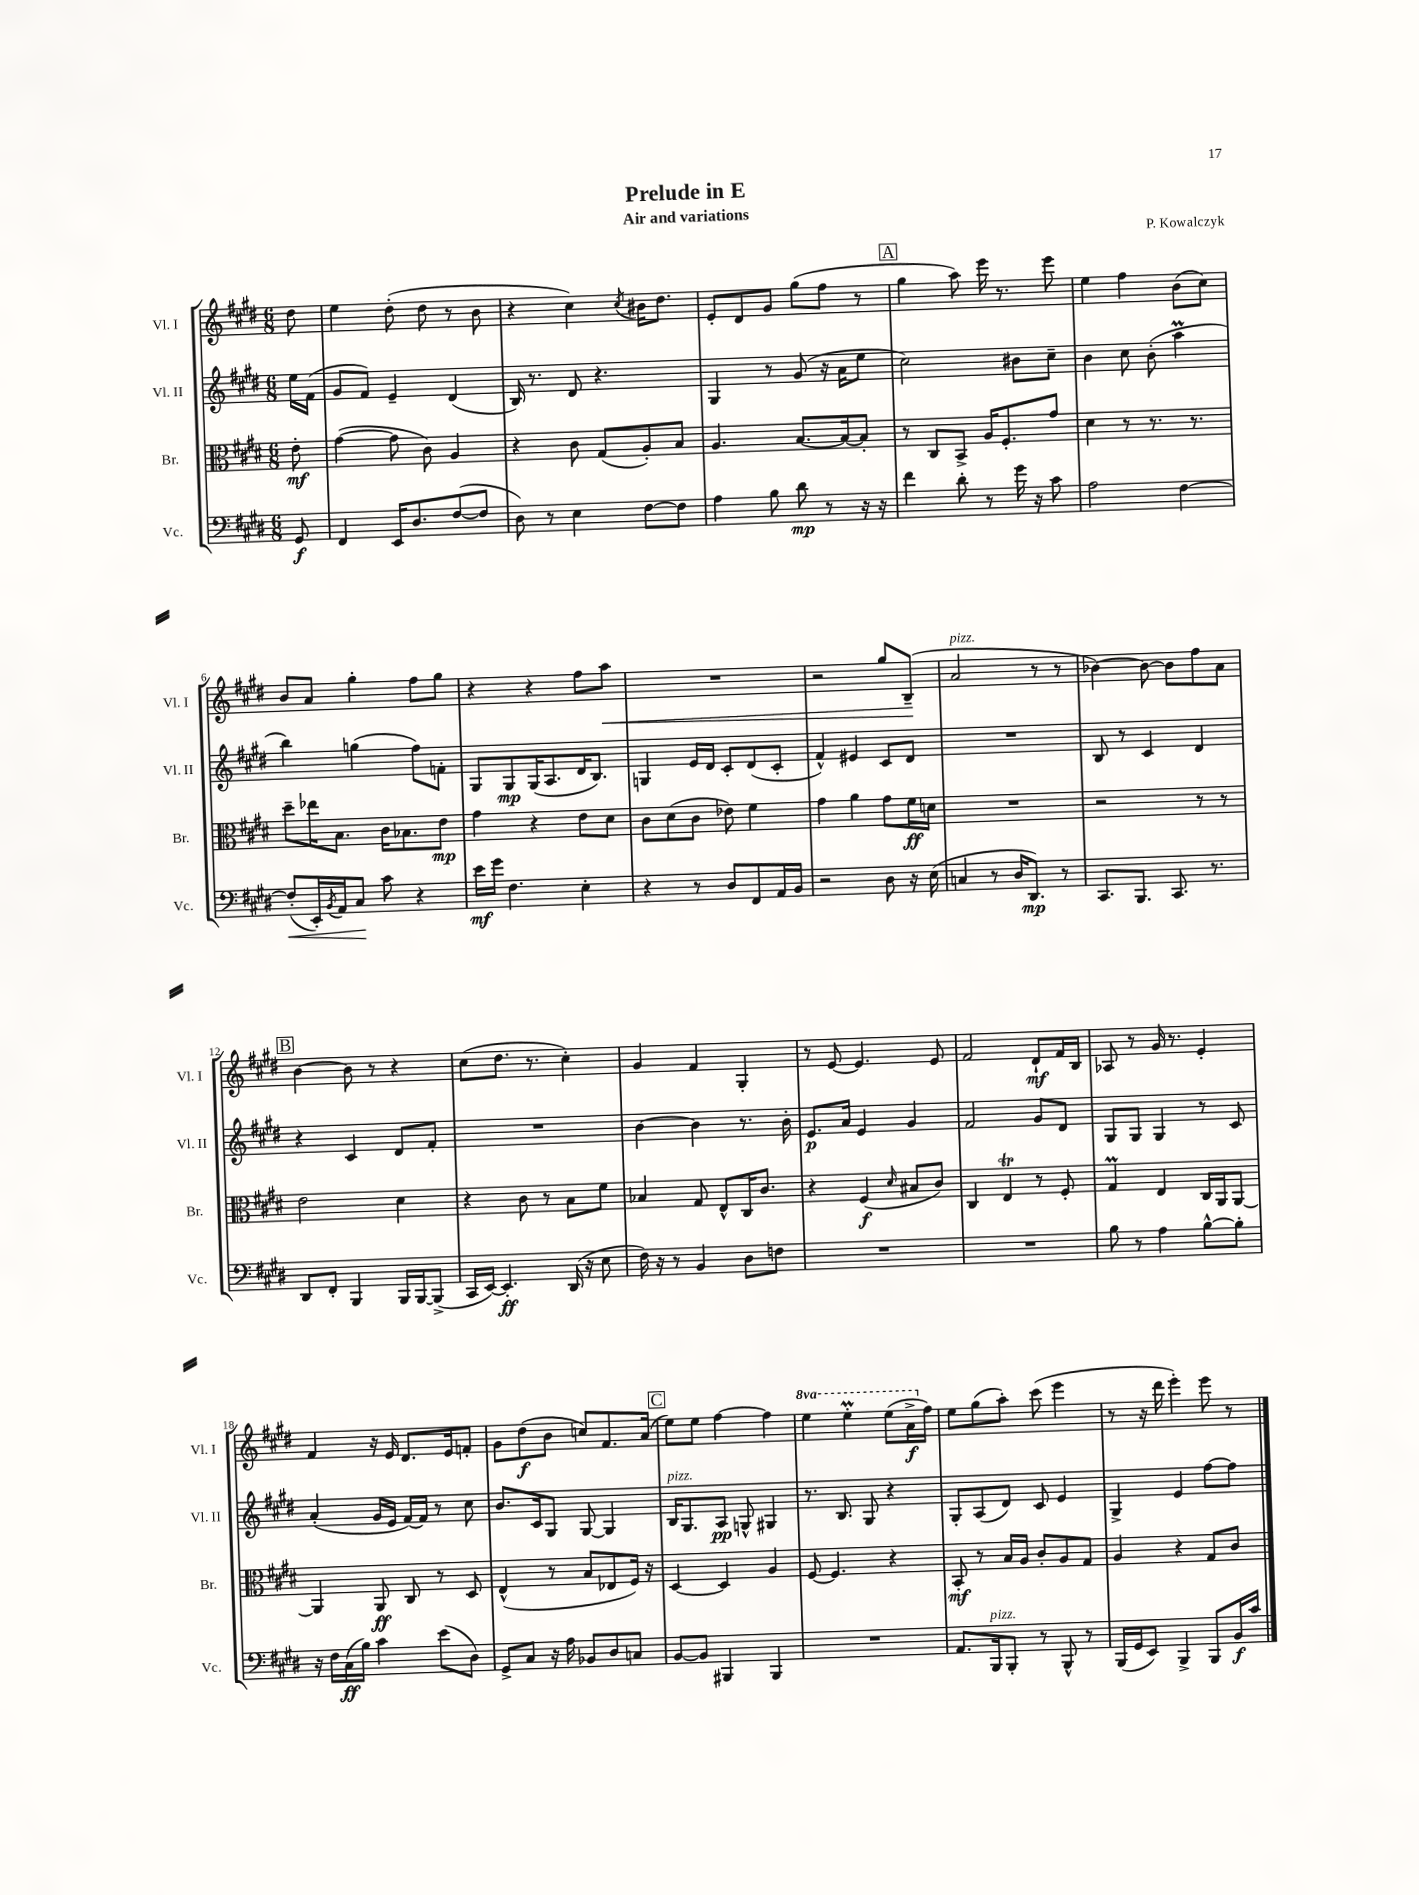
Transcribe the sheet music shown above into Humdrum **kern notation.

**kern	**kern	**kern	**kern
*staff4	*staff3	*staff2	*staff1
*clefF4	*clefC3	*clefG2	*clefG2
*k[f#c#g#d#]	*k[f#c#g#d#]	*k[f#c#g#d#]	*k[f#c#g#d#]
*M6/8	*M6/8	*M6/8	*M6/8
8GG#	8e'	16ee	8dd#
.	.	(16f#	.
=	=	=	=
4FF#	([4g#	8g#	4ee
.	.	8f#)	.
16EE	8g#]	4e~	(8dd#'
8.D#	.	.	.
.	8c#)	.	8dd#
([8F#	4A	(4d#	8r
8F#]	.	.	8b
=	=	=	=
8D#)	4r	16B)	4r
.	.	8.r	.
8r	.	.	.
4E	8c#	8d#	4cc#)
.	(8G#	4.r	.
.	.	.	8qcc#
[8F#	8A')	.	16b#
.	.	.	8.dd#
8F#]	8B	.	.
=	=	=	=
4A	4.A	4G#	8e'
.	.	.	8d#
8B	.	8r	8g#
8d#	[8.B	(8g#	(8gg#
8r	.	16r	8ff#
.	16B_	16a	.
16r	8B']	8ee	8r
16r	.	.	.
=	=	=	=
4f#	8r	2cc#)	4gg#
.	8C#	.	.
8d#'	8BB^	.	8aa)
8r	16A	.	16eee
.	8.F#'	.	8.r
16g#	.	8b#	.
16r	.	.	.
8c#	8g#	8cc#~	8eee
=	=	=	=
2A	4d#	4b	4ee
.	8r	8cc#	4ff#
.	8.r	(8b'	.
[4F#	.	4aa	(8b
.	8.r	.	.
.	.	.	8cc#)
=	=	=	=
(8F#']	8dd#~	4bb)	8b
16EE')	16ee-	.	8a
8qBB	.	.	.
16AA	8.B	.	.
8C#	.	(4gg	4gg#'
8c#	16c#	.	.
.	8.B-	.	.
4r	.	8ff#)	8ff#
.	8e	8f'	8gg#
=	=	=	=
16e	4g#	8G#	4r
16g#	.	.	.
4.F#	.	8G#	.
.	4r	(16G#	4r
.	.	8.A	.
4E'	8e	16d#	8ff#
.	.	8.B)	.
.	8d#	.	8aa
=	=	=	=
4r	8c#	4G	2.r
.	(8d#	.	.
8r	8c#	16e	.
.	.	16d#	.
8D#	8e-)	8c#'	.
8FF#	4f#	(8d#	.
16AA	.	8c#'	.
16BB	.	.	.
=	=	=	=
2r	4g#	4f#^^)	2r
.	4a	4e#	.
8D#	8g#	8c#	8gg#
16r	16f#	8d#	(8B~
(16E	16d	.	.
=	=	=	=
4C	2.r	2.r	2a
8r	.	.	.
16D#	.	.	.
8.DD#)	.	.	.
.	.	.	8r
8r	.	.	8r
=	=	=	=
8.CC#	2r	8B	[4b-)
.	.	8r	.
8.BBB	.	.	.
.	.	4c#	8b-_
8.CC#	.	.	8b-]
.	8r	4d#	8ff#
8.r	.	.	.
.	8r	.	8a
=	=	=	=
8DD#	2e	4r	[4b
8FF#'	.	.	.
4BBB	.	4c#	8b]
.	.	.	8r
16BBB	4d#	8d#	4r
[16BBB	.	.	.
(8BBB^]	.	8f#'	.
=	=	=	=
16CC#	4r	2.r	(8cc#
[16EE)	.	.	.
4.EE']	.	.	8.dd#
.	8c#	.	.
.	.	.	8.r
.	8r	.	.
(16DD#	8B	.	4cc#')
16r	.	.	.
8E	8f#	.	.
=	=	=	=
16F#)	4B-	[4b	4g#
16r	.	.	.
8r	.	.	.
4BB	8G#	4b]	4f#
.	8E^^	.	.
8D#	16C#	8.r	4G#'
.	8.c#	.	.
8F	.	.	.
.	.	16b'	.
=	=	=	=
2.r	4r	8.e	8r
.	.	.	[8e
.	.	16a	.
.	(4F#	4e	4.e]
.	16qqd#	.	.
.	8B#	4g#	.
.	8c#)	.	8e
=	=	=	=
2.r	4C#	2f#	2f#
.	4E	.	.
.	8r	8g#	8d#`
.	8F#'	8d#	16f#
.	.	.	16B
=	=	=	=
8B	4G#	8G#	8A-
8r	.	8G#	8r
4A	4E	4G#	16g#
.	.	.	8.r
[8B^^	16C#	8r	4e'
.	16AA	.	.
8B']	[8AA	8c#	.
=	=	=	=
16r	4AA]	(4a'	4f#
16F#	.	.	.
(16C#	.	.	.
16B)	.	.	.
4c#	8AA	16g#	16r
.	.	16e	16e
.	8C#	[16f#)	8.d#
.	.	16f#]	.
(8e	8r	8r	.
.	.	.	16e
8D#)	8D#	8cc#	8f'
=	=	=	=
8GG#^	(4E^^	8.b	8g#
8C#	.	.	(8dd#
.	.	16c#	.
16r	8r	8G#	8b
16A	.	.	.
8BB-	8B	[8G#	8cc)
8D#	8E-	4G#]	8.f#
8C	16F#)	.	.
.	16r	.	(16a
=	=	=	=
[8BB	[4D#	16B	8ee)
.	.	8.G#	.
8BB]	.	.	8ee
4BBB#	4D#]	8A	[4ff#
.	.	8G^^	.
4BBB#	4A	4G#	4ff#]
=	=	=	=
2.r	[8F#	8.r	4eee
.	4.F#]	.	.
.	.	8.B	.
.	.	.	4eee'
.	.	8G#	.
.	4r	4r	(8eee
.	.	.	16aa^
.	.	.	16ff#)
=	=	=	=
8.AA	8BB'	8G#'	8ee
.	8r	(8A	(8gg#
16BBB	.	.	.
8BBB'	16B	8d#)	8aa')
.	16A	.	.
8r	8c#'	8c#	(8ccc#
8BBB^^	8A	4e	4eee
8r	8G#	.	.
=	=	=	=
(16BBB	4A	4G#^	8r
16GG#	.	.	.
8EE)	.	.	16r
.	.	.	16ddd#
4BBB^	4r	4e	4eee')
8BBB	8G#	[8ff#	8eee
16BB	8c#	8ff#]	8r
16c#	.	.	.
==	==	==	==
*-	*-	*-	*-
